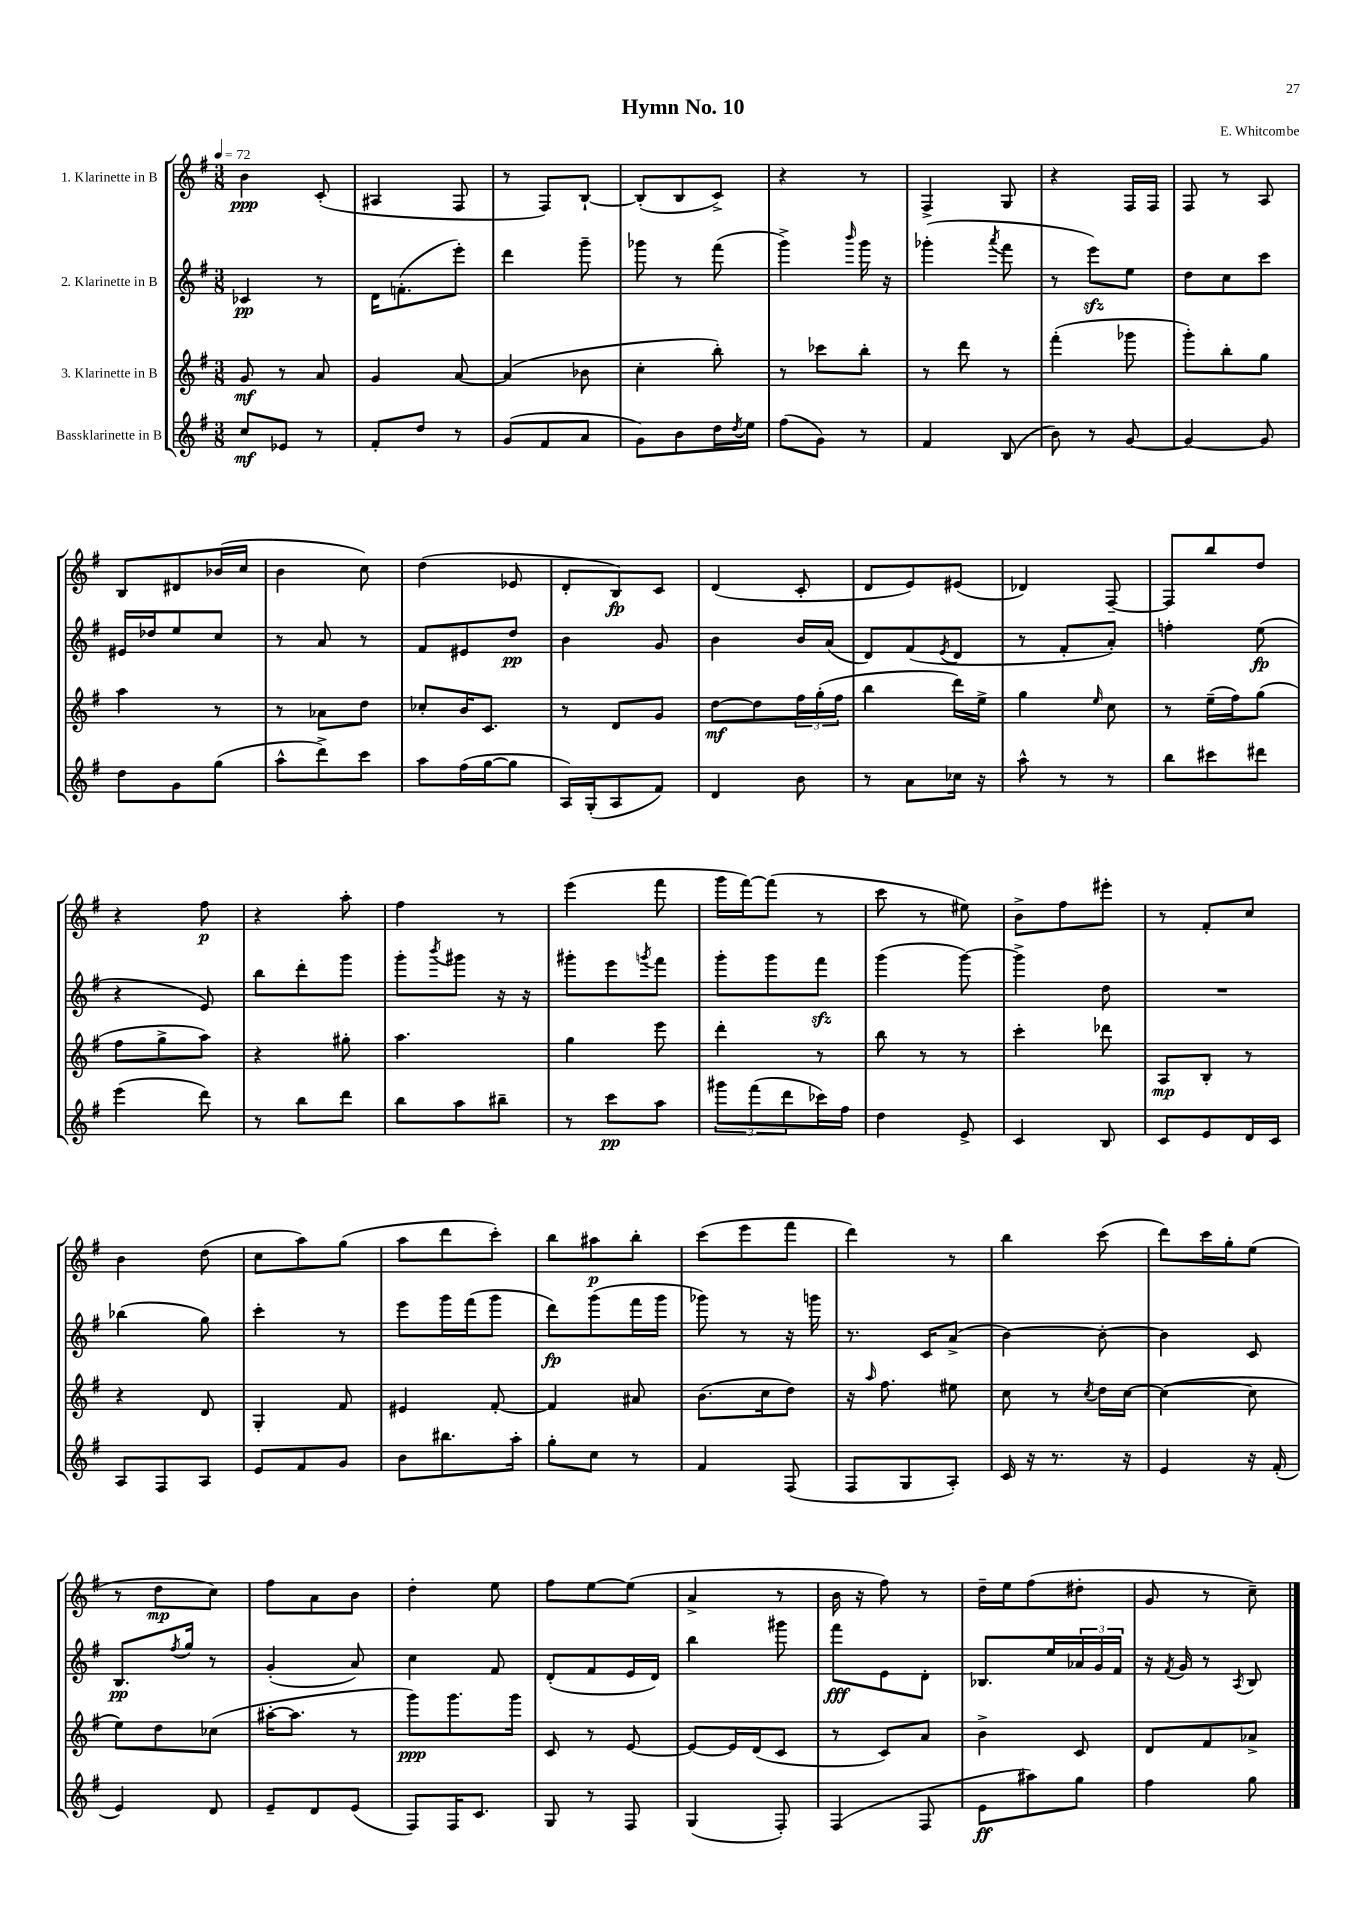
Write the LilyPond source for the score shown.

\header { title = "Hymn No. 10" composer = "E. Whitcombe" }
<<
\new StaffGroup <<
\new Staff = "s0" \with { instrumentName = "1. Klarinette in B" } {
    \clef treble \key g \major \numericTimeSignature \time 3/8 \tempo 4 = 72
    b'4\ppp c'8-.( |
    ais4 fis8 |
    r8 fis8) b8~-! |
    b8-.( b8 c'8->) |
    r4 r8 |
    fis4-> g8 |
    r4 fis16 fis16 |
    fis8 r8 a8 |
    b8 dis'8 bes'16( c''16 |
    b'4 c''8) |
    d''4( ees'8 |
    d'8-. b8\fp) c'8 |
    d'4( c'8-. |
    d'8 e'8) eis'8( |
    des'4) fis8~-- |
    fis8 b''8 d''8 |
    r4 fis''8\p |
    r4 a''8-. |
    fis''4 r8 |
    e'''4( fis'''8 |
    g'''16 fis'''16~) fis'''8( r8 |
    c'''8 r8 eis''8) |
    b'8-> fis''8 eis'''8-. |
    r8 fis'8-. c''8 |
    b'4 d''8( |
    c''8 a''8) g''8( |
    a''8 d'''8 c'''8-.) |
    b''8 ais''8\p b''8-. |
    c'''8( e'''8 fis'''8 |
    d'''4) r8 |
    b''4 c'''8( |
    d'''8) c'''16 g''16-. e''8( |
    r8 d''8\mp c''8) |
    fis''8 a'8 b'8 |
    d''4-. e''8 |
    fis''8 e''8~ e''8( |
    a'4-> r8 |
    b'16 r16 fis''8) r8 |
    d''16-- e''16 fis''8( dis''8-. |
    g'8 r8 c''8--) \bar "|." |
}
\new Staff = "s1" \with { instrumentName = "2. Klarinette in B" } {
    \clef treble \key g \major \numericTimeSignature \time 3/8
    ces'4\pp r8 |
    d'16 f'8.-.( e'''8-.) |
    d'''4 g'''8-- |
    ges'''8 r8 fis'''8( |
    g'''4->) \grace { b'''16 } g'''16 r16 |
    ges'''4-.( \acciaccatura { a'''8 } fis'''8 |
    r8 e'''8\sfz) e''8 |
    d''8 c''8 c'''8 |
    eis'16 des''16 e''8 c''8 |
    r8 a'8 r8 |
    fis'8 eis'8 d''8\pp |
    b'4 g'8 |
    b'4 b'16 a'16( |
    d'8) fis'8( \acciaccatura { e'8 } d'8 |
    r8 fis'8-. a'8-.) |
    f''4-. e''8\fp( |
    r4 e'8) |
    b''8 d'''8-. g'''8 |
    g'''8-. \acciaccatura { b'''8 } gis'''8 r16 r16 |
    gis'''8-. e'''8 \acciaccatura { g'''8 } fis'''8 |
    g'''8-. g'''8 fis'''8\sfz |
    g'''4( g'''8~) |
    g'''4-> d''8 |
    R4. |
    bes''4( g''8) |
    c'''4-. r8 |
    e'''8 g'''16 fis'''16( g'''8 |
    d'''8\fp) g'''8( fis'''16 g'''16 |
    ges'''8) r8 r16 g'''16 |
    r8. c'16 a'8->( |
    b'4~) b'8~-. |
    b'4 c'8 |
    b8.\pp \acciaccatura { fis''8 } g''16 r8 |
    g'4-.( a'8) |
    c''4 fis'8 |
    d'8-.( fis'8 e'16 d'16) |
    b''4 gis'''8 |
    fis'''8\fff e'8 d'8-. |
    bes8. e''16 \tuplet 3/2 { aes'16 g'16 fis'16 } |
    r16 \acciaccatura { fis'8 } g'16 r8 \acciaccatura { a8 } b8 \bar "|." |
}
\new Staff = "s2" \with { instrumentName = "3. Klarinette in B" } {
    \clef treble \key g \major \numericTimeSignature \time 3/8
    g'8\mf r8 a'8 |
    g'4 a'8~ |
    a'4( bes'8 |
    c''4-. b''8-.) |
    r8 ces'''8 b''8-. |
    r8 d'''8 r8 |
    fis'''4-.( ges'''8 |
    g'''8-.) b''8-. g''8 |
    a''4 r8 |
    r8 aes'8 d''8 |
    ces''8-. b'16 c'8. |
    r8 d'8 g'8 |
    d''8~\mf d''8 \tuplet 3/2 { fis''16 g''16-.( fis''16 } |
    b''4 d'''16) e''16-> |
    g''4 \grace { e''16 } c''8 |
    r8 e''16--( fis''16) g''8( |
    fis''8 g''8-> a''8) |
    r4 gis''8-. |
    a''4. |
    g''4 e'''8 |
    d'''4-. r8 |
    b''8 r8 r8 |
    c'''4-. des'''8 |
    a8\mp b8-. r8 |
    r4 d'8 |
    g4-. fis'8 |
    eis'4 fis'8~-. |
    fis'4 ais'8 |
    b'8.( c''16 d''8) |
    r16 \grace { a''16 } fis''8. eis''8 |
    c''8 r8 \acciaccatura { c''8 } d''16 c''16~ |
    c''4~( c''8 |
    e''8) d''8 ces''8( |
    ais''16~-. ais''8. r8 |
    g'''8\ppp) g'''8. g'''16 |
    c'8 r8 e'8~ |
    e'8~ e'16 d'16( c'8 |
    r8 c'8) a'8 |
    b'4-> c'8 |
    d'8 fis'8 aes'8-> \bar "|." |
}
\new Staff = "s3" \with { instrumentName = "Bassklarinette in B" } {
    \clef treble \key g \major \numericTimeSignature \time 3/8
    c''8\mf ees'8 r8 |
    fis'8-. d''8 r8 |
    g'8( fis'8 a'8 |
    g'8) b'8 d''16 \acciaccatura { d''8 } e''16 |
    fis''8( g'8) r8 |
    fis'4 b8( |
    b'8) r8 g'8~ |
    g'4~ g'8 |
    d''8 g'8 g''8( |
    a''8-^ d'''8->) c'''8 |
    a''8 fis''16( g''16~ g''8 |
    a16) g16-.( a8 fis'8) |
    d'4 b'8 |
    r8 a'8 ces''16 r16 |
    a''8-^ r8 r8 |
    b''8 cis'''8 dis'''8 |
    e'''4( d'''8) |
    r8 b''8 d'''8 |
    b''8 a''8 bis''8-- |
    r8 c'''8\pp a''8 |
    \tuplet 3/2 { gis'''8 fis'''8( d'''8 } ces'''16) fis''16 |
    d''4 e'8-> |
    c'4 b8 |
    c'8 e'8 d'16 c'16 |
    a8 fis8 a8 |
    e'8 fis'8 g'8 |
    b'8 bis''8. a''16-. |
    g''8-. c''8 r8 |
    fis'4 fis8( |
    fis8 g8 a8-.) |
    c'16 r16 r8. r16 |
    e'4 r16 fis'16-.( |
    e'4) d'8 |
    e'8-- d'8 e'8( |
    fis8) fis16 c'8. |
    g8 r8 fis8 |
    g4( fis8-.) |
    fis4( fis8 |
    e'8\ff ais''8) g''8 |
    fis''4 g''8 \bar "|." |
}
>>
>>
\layout { \context { \Score \remove "Bar_number_engraver" } }
